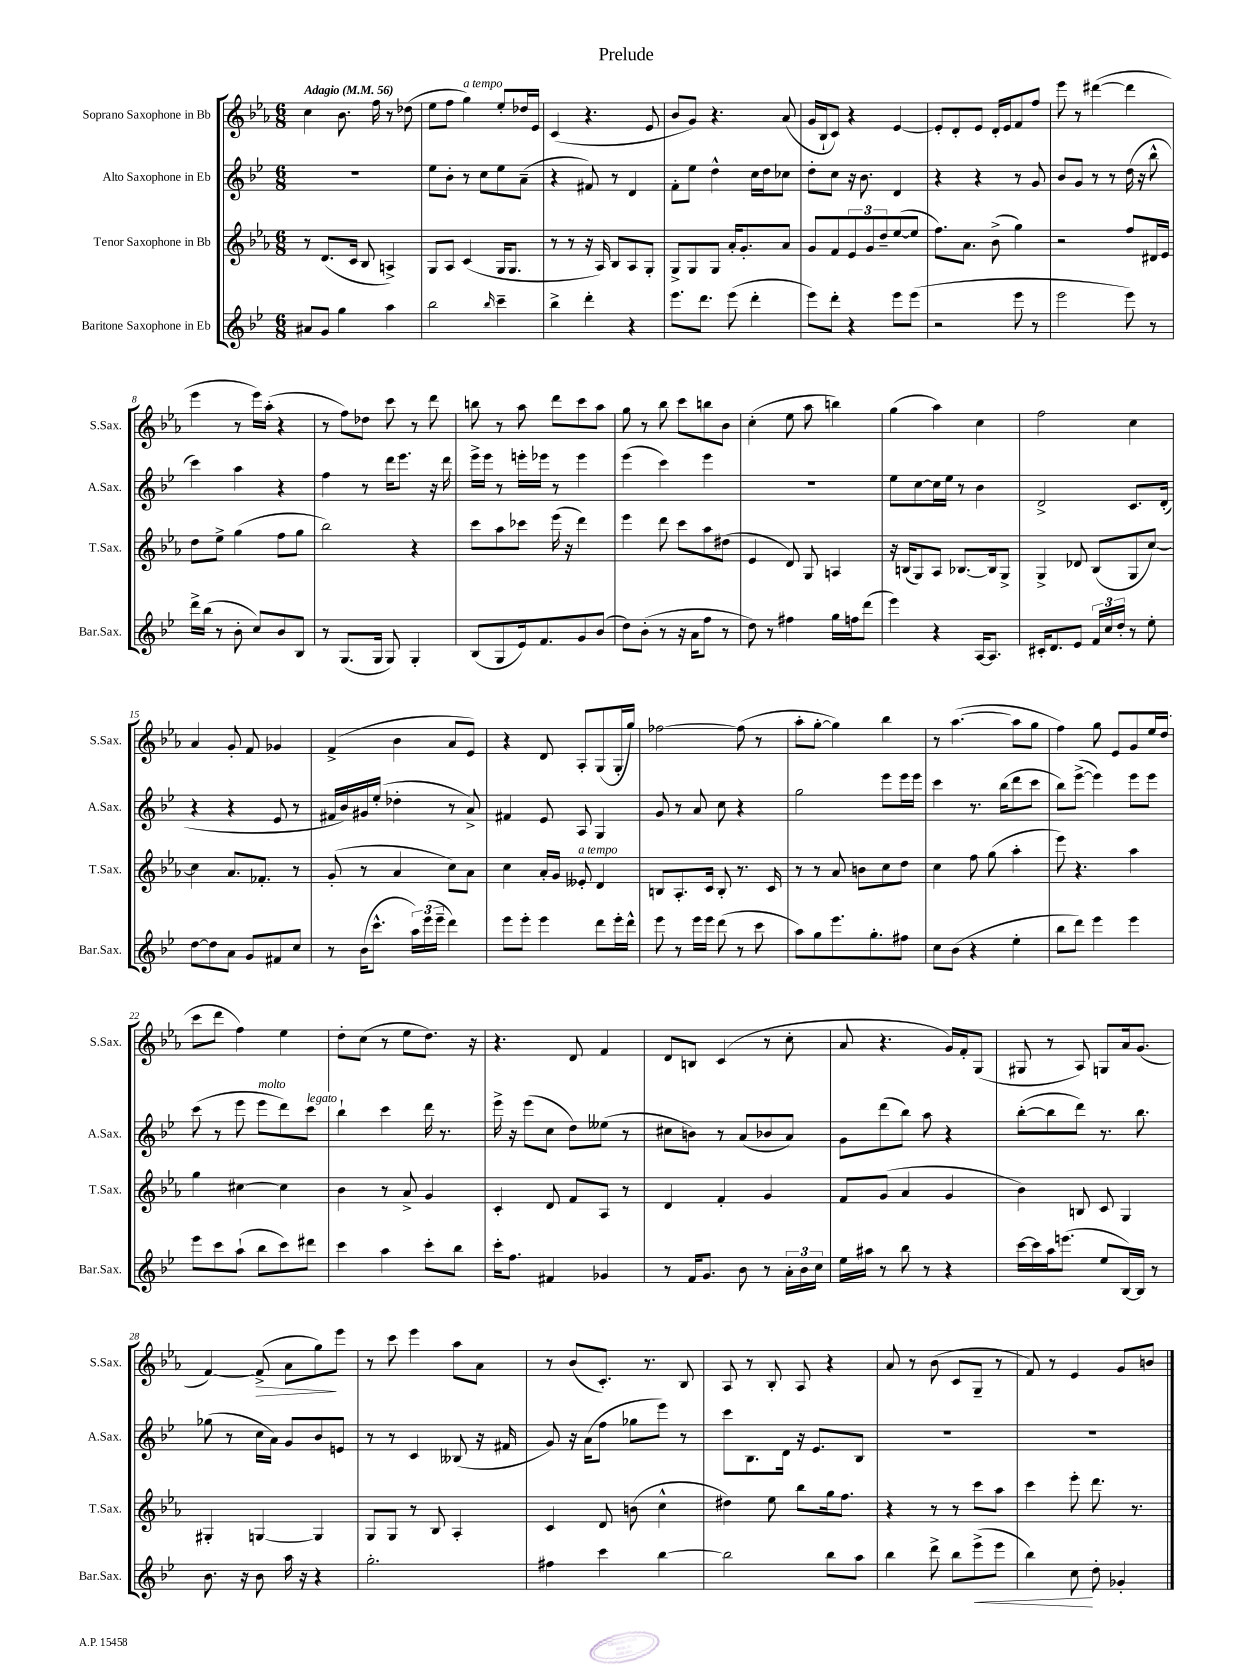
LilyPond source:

\header { title = "Prelude" }
<<
\new StaffGroup <<
\new Staff = "s0" \with { instrumentName = "Soprano Saxophone in Bb" shortInstrumentName = "S.Sax." } {
    \clef treble \key ees \major \numericTimeSignature \time 6/8 \tempo "Adagio" 4 = 56
    c''4 bes'8. f''16 r8 des''8( |
    ees''8 f''8 g''4^\markup { \italic "a tempo" }) ees''8-. des''16 ees'16 |
    c'4( r4. ees'8 |
    bes'8 g'8) r4. aes'8( |
    g'16 bes16-! c'8) r4 ees'4~ |
    ees'8-. d'8-. ees'8 d'16-. ees'16 f'8 f''8 |
    ees'''8 r8 dis'''4~( dis'''4 |
    ees'''4 r8 ees'''16) aes''16-.( r4 |
    r8 f''8) des''8 c'''8 r8 d'''8 |
    b''8 r8 aes''8 d'''8 c'''8 aes''8 |
    g''8 r8 bes''8 c'''8 b''8 bes'8 |
    c''4-.( ees''8 aes''8 b''4) |
    g''4( aes''4) c''4 |
    f''2 c''4 |
    aes'4 g'8-. f'8 ges'4 |
    f'4->( bes'4 aes'8 ees'8) |
    r4 d'8 aes8-. g8( g16-. g''16) |
    fes''2~ fes''8( r8 |
    aes''8-. g''8~-. g''4) bes''4 |
    r8 aes''4.~( aes''8 g''8 |
    f''4) g''8 ees'8 g'8 ees''16 d''16( |
    c'''8 d'''8 f''4) ees''4 |
    d''8-. c''8( r8 ees''8 d''8.) r16 |
    r4. d'8 f'4 |
    d'8 b8 c'4( r8 c''8-. |
    aes'8 r4. g'16) f'16-. g8( |
    gis8 r8 aes8) g8 aes'16 g'8.( |
    f'4~) f'8->\>( aes'8 g''8\!) ees'''8 |
    r8 c'''8 ees'''4 aes''8 aes'8 |
    r8 bes'8( c'8.-.) r8. bes8 |
    aes8 r8 bes8-. aes8 r4 |
    aes'8 r8 bes'8( c'8 g8-- r8 |
    f'8) r8 ees'4 g'8 b'8 \bar "|." |
}
\new Staff = "s1" \with { instrumentName = "Alto Saxophone in Eb" shortInstrumentName = "A.Sax." } {
    \clef treble \key bes \major \numericTimeSignature \time 6/8
    R2. |
    ees''8 bes'8-. r8 c''8 ees''8 a'8--( |
    r4 fis'8) r8 d'4 |
    f'8-. ees''8 d''4-^ c''16 d''16 ces''8 |
    d''8-. c''8 r16 bes'8. d'4 |
    r4 r4 r8 g'8 |
    bes'8 g'8 r8 r8 d''16( r16 bes''8-^ |
    c'''4) a''4 r4 |
    f''4 r8 d'''16 ees'''8. r16 d'''16 |
    ees'''16-> ees'''16 r8 e'''16-. ees'''16 r8 ees'''4 |
    ees'''4( c'''4) ees'''4 |
    R2. |
    ees''8 c''8~ c''16 ees''16 r8 bes'4 |
    d'2-> c'8. d'16-.( |
    r4 r4 ees'8 r8 |
    fis'16 bes'16) gis'16 ees''16-.( des''4-. r8 a'8->) |
    fis'4 ees'8 a8 g4 |
    g'8 r8 a'8 c''8 r4 |
    g''2 ees'''8 ees'''16 ees'''16 |
    c'''4 r8. bes''16( d'''8 c'''8 |
    bes''8) ees'''8~->( ees'''4) ees'''8 ees'''8 |
    c'''8( r8 ees'''8 ees'''8^\markup { \italic "molto" } d'''8) c'''8^\markup { \italic "legato" } |
    bes''4-! c'''4 d'''16 r8. |
    ees'''16-> r16 ees'''8( c''8 d''8) eeses''8( r8 |
    cis''8 b'8) r8 a'8( bes'8 a'8) |
    g'8 d'''8( bes''8) a''8 r4 |
    bes''8~-.( bes''8 d'''8) r8. bes''8. |
    ges''8( r8 c''16 a'16) g'8 bes'8 e'8 |
    r8 r8 c'4 beses8( r16 fis'16 |
    g'8) r16 a'16( f''8 ges''8 ees'''8) r8 |
    c'''8 bes8. d'16 r16 ees'8. bes8 |
    R2. |
    R2. \bar "|." |
}
\new Staff = "s2" \with { instrumentName = "Tenor Saxophone in Bb" shortInstrumentName = "T.Sax." } {
    \clef treble \key ees \major \numericTimeSignature \time 6/8
    r8 d'8.( c'16 bes8 a4->) |
    g8 aes8 c'4( g16 g8. |
    r8 r8 r16 aes16) bes8 aes8 g8-. |
    g8-> g8 g8 aes'16-. g'8.-. aes'8 |
    g'8 f'8 \tuplet 3/2 { ees'8 g'8 d''8-- } ees''8~( ees''8 |
    f''8.) aes'8. bes'8->( g''4) |
    r2 f''8 dis'16 ees'16 |
    d''8 ees''8-> g''4( f''8 g''8 |
    bes''2) r4 |
    c'''8 aes''8 ces'''8 ees'''16( r16 d'''4) |
    ees'''4 d'''8 c'''8 aes''8 dis''8( |
    ees'4 d'8) g8 a4 |
    r16 b16( g8) aes8 bes8.~ bes16 g8-> |
    g4-> des'8 bes8( g8 c''8~) |
    c''4 aes'8. fes'8.-. r8 |
    g'8-.( r8 aes'4 c''8) aes'8 |
    c''4 aes'16-. g'16 eeses'8-.^\markup { \italic "a tempo" } d'4 |
    b8 aes8.-. c'16 b8-. r8. c'16 |
    r8 r8 aes'8 b'8 c''8 d''8 |
    c''4 f''8 g''8( aes''4-. |
    ees'''8) r4. aes''4 |
    g''4 cis''4~ cis''4 |
    bes'4 r8 aes'8-> g'4 |
    c'4-. d'8 f'8 aes8 r8 |
    d'4 f'4-. g'4 |
    f'8 g'8( aes'4 g'4 |
    bes'4) b8 c'8 g4 |
    gis4-. g4~ g4 |
    g8 g8 r8 bes8 aes4-. |
    c'4 d'8 b'8( c''4-^ |
    dis''4) ees''8 bes''8 g''16 f''8. |
    r4 r8 r8 c'''8 aes''8 |
    c'''4 ees'''8-. d'''8. r8. \bar "|." |
}
\new Staff = "s3" \with { instrumentName = "Baritone Saxophone in Eb" shortInstrumentName = "Bar.Sax." } {
    \clef treble \key bes \major \numericTimeSignature \time 6/8
    ais'8 g'8 g''4 a''4 |
    bes''2 \grace { bes''16 } c'''4-- |
    bes''4-> d'''4-. r4 |
    ees'''8. d'''8. ees'''8( d'''4-. |
    ees'''8) d'''8-. r4 ees'''8 ees'''8( |
    r2 ees'''8 r8 |
    ees'''2 ees'''8) r8 |
    d'''16-> bes''16( r8 bes'8-. c''8) bes'8 bes8 |
    r8 g8.( g16 g8) g4-. |
    bes8( g8 ees'16) f'8. g'8 bes'8( |
    d''8) bes'8-.( r8 r16 a'16 f''8 r8 |
    d''8) r8 fis''4 g''16 f''16 d'''8( |
    ees'''4) r4 a16~ a8. |
    cis'16-. d'8. ees'8 \tuplet 3/2 { f'16 c''16 d''16-. } r8 ees''8-. |
    d''8~ d''8 a'8 g'8 fis'8 c''8 |
    r8 bes'16( c'''8.-^ \tuplet 3/2 { a''16) ees'''16( ees'''16-- } d'''4) |
    ees'''8 ees'''8-. ees'''4 d'''8 ees'''16-. d'''16-^ |
    ees'''8 r8 ees'''16 ees'''16 d'''8( r8 c'''8 |
    a''8) g''8 ees'''8. g''8.-. fis''8 |
    c''8 bes'8( r4 ees''4-. |
    bes''8 d'''8) ees'''4 ees'''4 |
    ees'''8 c'''8 a''8-!( bes''8 c'''8) dis'''8 |
    c'''4 a''4 c'''8-. bes''8 |
    c'''16-. f''8. fis'4 ges'4 |
    r8 f'16 g'8. bes'8 r8 \tuplet 3/2 { a'16-. bes'16 c''16 } |
    ees''16 ais''16 r8 bes''8 r8 r4 |
    c'''16~ c'''16 a''16 e'''8.( ees''8 bes16~) bes16 r8 |
    bes'8. r16 bes'8 a''16 r16 r4 |
    g''2.-. |
    fis''4 c'''4 bes''4~ |
    bes''2 bes''8 a''8 |
    bes''4 d'''8-> bes''8 ees'''8->\<( ees'''8 |
    bes''4) c''8\! d''8-. ges'4-. \bar "|." |
}
>>
>>
